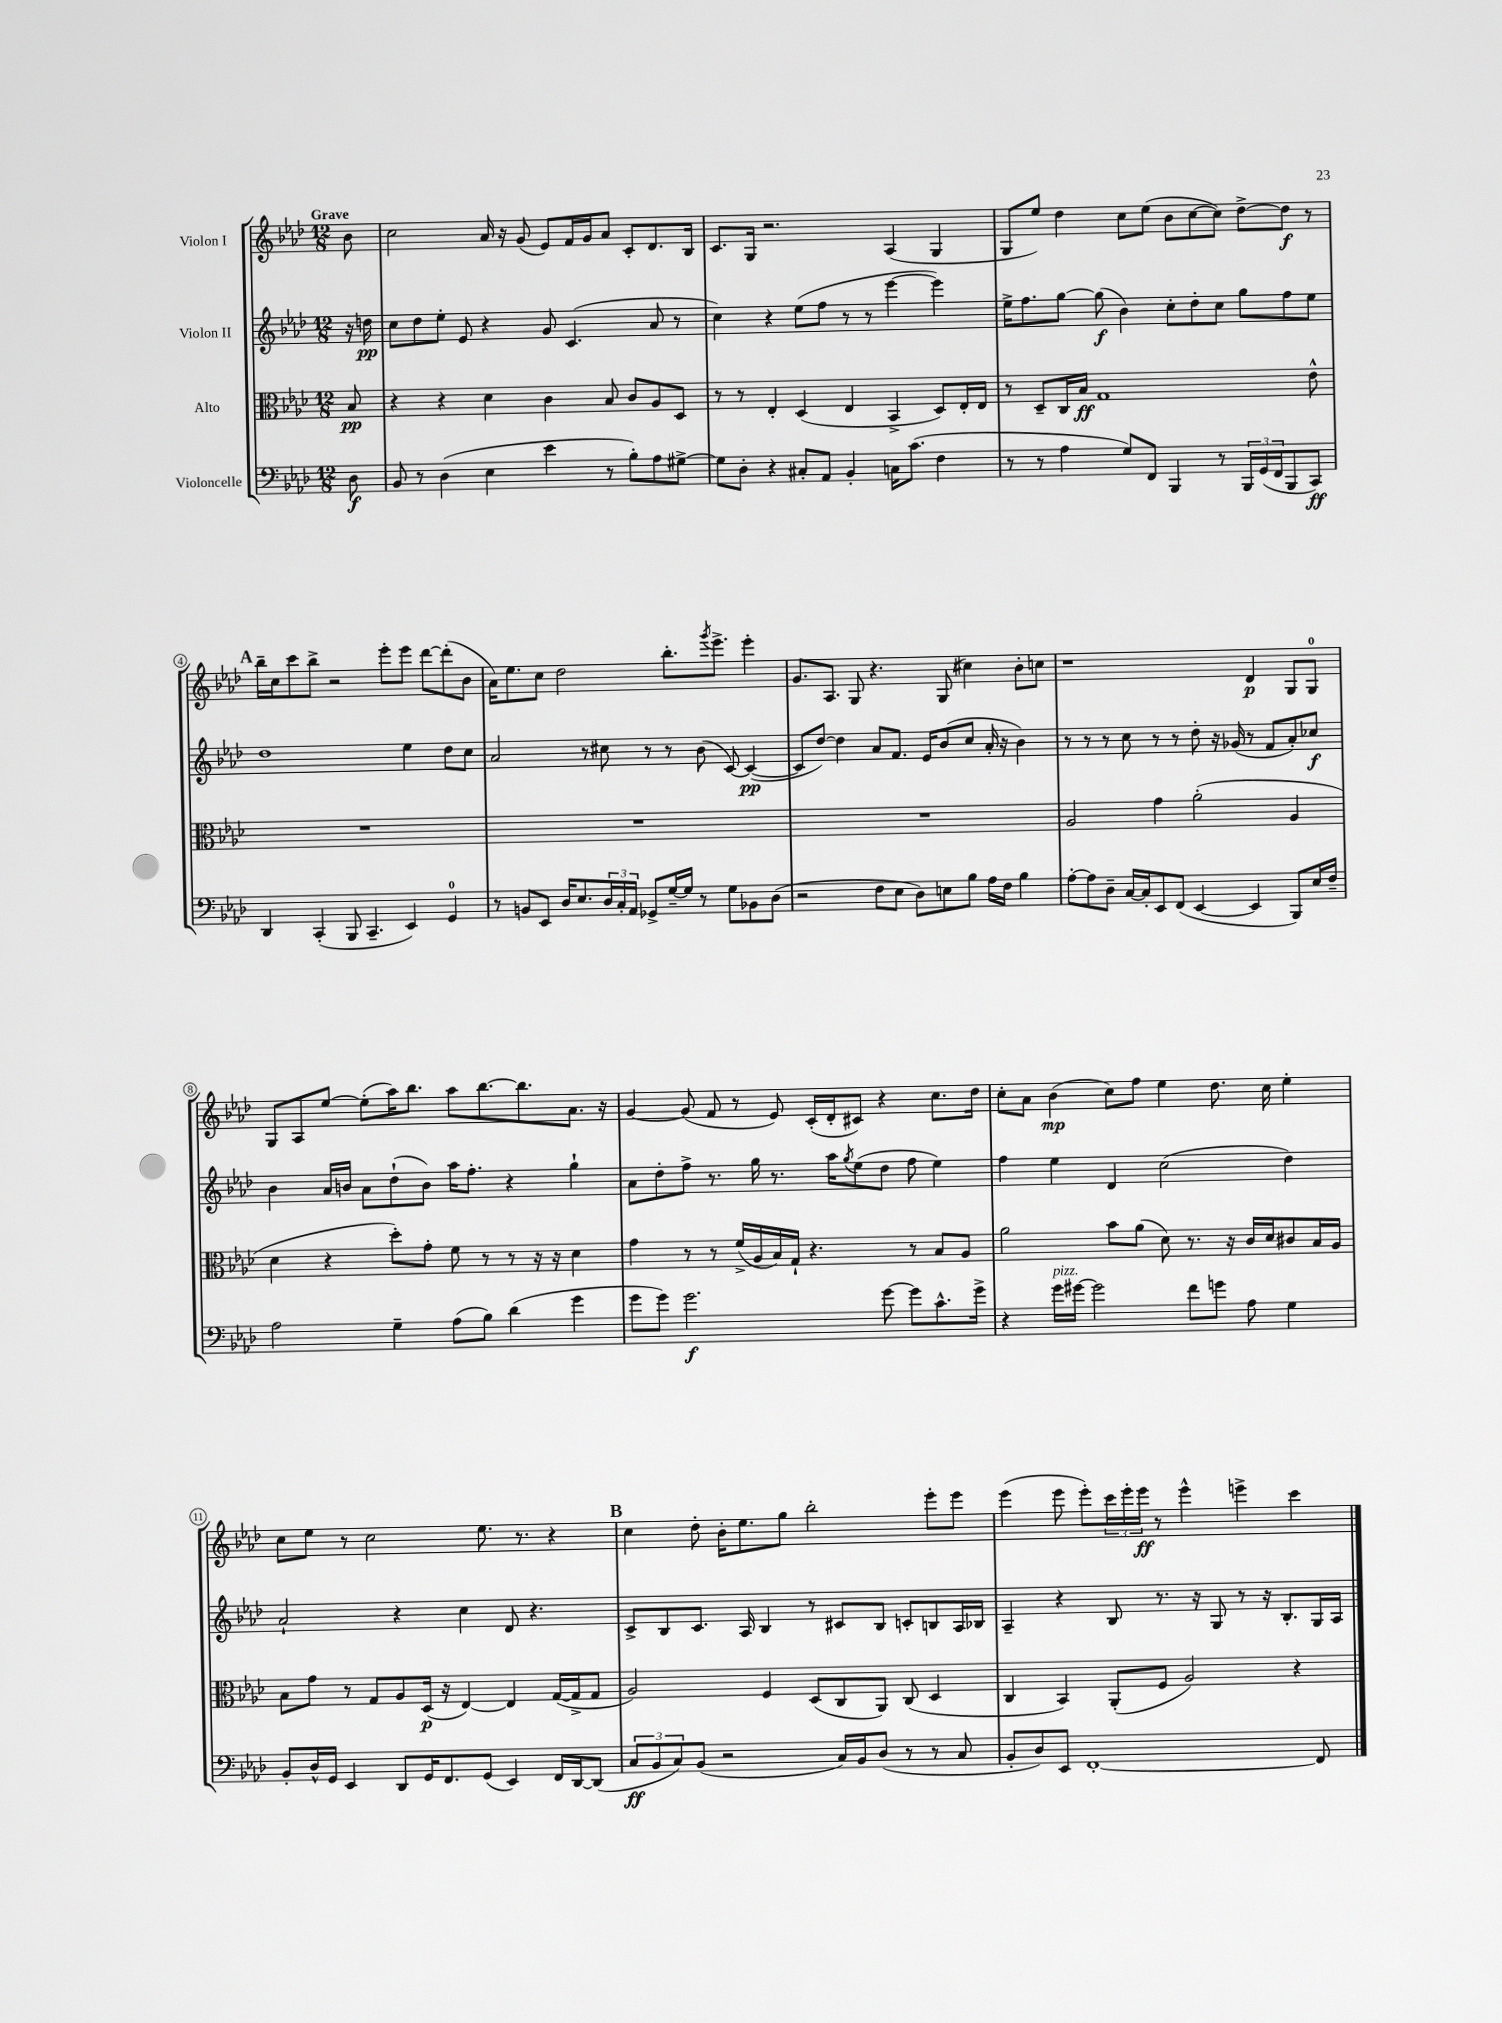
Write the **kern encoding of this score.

**kern	**dynam	**kern	**dynam	**kern	**dynam	**kern	**dynam
*part4	*part4	*part3	*part3	*part2	*part2	*part1	*part1
*staff4	*staff4	*staff3	*staff3	*staff2	*staff2	*staff1	*staff1
*I"Violoncelle	*	*I"Alto	*	*I"Violon II	*	*I"Violon I	*
*clefF4	*	*clefC3	*	*clefG2	*	*clefG2	*
*k[b-e-a-d-]	*	*k[b-e-a-d-]	*	*k[b-e-a-d-]	*	*k[b-e-a-d-]	*
*M12/8	*	*M12/8	*	*M12/8	*	*M12/8	*
=	=	=	=	=	=	=	=
!	!	!	!	!	!	!LO:TX:a:B:t=Grave	!
8D-\	f	8B-/	pp	16r	.	8b-\	.
.	.	.	.	16ddn\	pp	.	.
=1	=1	=1	=1	=1	=1	=1	=1
8BB-/	.	4r	.	8cc\L	.	2cc\	.
8r	.	.	.	8dd-\	.	.	.
(4D-\	.	4r	.	8ee-'\J	.	.	.
.	.	.	.	8e-/	.	.	.
4E-\	.	4d-\	.	4r	.	16a-/	.
.	.	.	.	.	.	16r	.
.	.	.	.	.	.	(8g/	.
4e-\	.	4c\	.	8g/	.	8e-/L)	.
.	.	.	.	(4.c/	.	16f/L	.
.	.	.	.	.	.	16g/J	.
8r	.	8B-/	.	.	.	8a-/J	.
8B-'\L)	.	8c/L	.	.	.	8c'/L	.
8A-\	.	8A-/	.	8a-/	.	8.d-/	.
[8G#X^\J	.	8D-/J	.	8r	.	.	.
.	.	.	.	.	.	16B-/Jk	.
=2	=2	=2	=2	=2	=2	=2	=2
8G#\L]	.	8r	.	4cc\)	.	8.c/L	.
8D-'\J	.	8r	.	.	.	.	.
.	.	.	.	.	.	16G/Jk	.
4r	.	4E-'/	.	4r	.	2.r	.
8C#X'/L	.	(4D-/	.	(8ee-\L	.	.	.
8AA-/J	.	.	.	8ff\J	.	.	.
4BB-'/	.	4E-/	.	8r	.	.	.
.	.	.	.	8r	.	.	.
16Cn\KL	.	4BB-^/	.	[4eee-\	.	(4A-/	.
(8.c\J	.	.	.	.	.	.	.
4F\	.	8D-/L)	.	4eee-\])	.	4G/	.
.	.	16E-'/L	.	.	.	.	.
.	.	16E-/JJ	.	.	.	.	.
=3	=3	=3	=3	=3	=3	=3	=3
8r	.	8r	.	16ee-^\KL	.	8G/L	.
.	.	.	.	8.ff\	.	.	.
8r	.	8D-~/L	.	.	.	8ee-/J)	.
4A-\	.	16C/L	.	[8gg\J	.	4dd-\	.
.	.	16B-/JJ	ff	.	.	.	.
.	.	1G	.	(8gg\]	f	.	.
8G/L)	.	.	.	4b-\)	.	8cc\L	.
8FF/J	.	.	.	.	.	(8ee-\J	.
4BBB-/	.	.	.	8cc'\L	.	8b-\L	.
.	.	.	.	8dd-'\	.	[8cc\	.
8r	.	.	.	8cc\J	.	8cc\J])	.
24BBB-/LL	.	.	.	8gg\L	.	[8dd-^\L	.
(24GG/	.	.	.	.	.	.	.
24FF/J	.	.	.	.	.	.	.
8BBB-/	.	.	.	8ff\	.	8dd-\J]	f
8CC/J)	ff	8e-^^\	.	8ee-\J	.	8r	.
!!LO:LB:g=z
!!LO:REH:place=s1:t=A
=4	=4	=4	=4	=4	=4	=4	=4
4DD-/	.	1.r	.	1dd-	.	16bb-~\LL	.
.	.	.	.	.	.	16cc\J	.
.	.	.	.	.	.	8ccc\	.
(4CC'/	.	.	.	.	.	8bb-^\J	.
.	.	.	.	.	.	2r	.
8BBB-/	.	.	.	.	.	.	.
4.CC~/	.	.	.	.	.	.	.
.	.	.	.	.	.	8eee-'\L	.
4EE-/)	.	.	.	4ee-\	.	8eee-\J	.
.	.	.	.	.	.	[8ddd-\L	.
4GG/	.	.	.	8dd-\L	.	(8ddd-'\]	.
.	.	.	.	8cc\J	.	8b-\J	.
=5	=5	=5	=5	=5	=5	=5	=5
8r	.	1.r	.	2a-/	.	16a-\KL)	.
.	.	.	.	.	.	8.ee-\	.
8BBn/L	.	.	.	.	.	.	.
8EE-/J	.	.	.	.	.	8cc\J	.
16D-/KL	.	.	.	.	.	2dd-\	.
8.E-/	.	.	.	.	.	.	.
.	.	.	.	8r	.	.	.
24D-/L	.	.	.	8cc#X\	.	.	.
24C'/	.	.	.	.	.	.	.
24AA-/JJ	.	.	.	.	.	.	.
8GG-X^/L	.	.	.	8r	.	.	.
[16G~/L	.	.	.	8r	.	8.bb-'\L	.
16G/JJ]	.	.	.	.	.	.	.
8r	.	.	.	(8b-\	.	.	.
.	.	.	.	.	.	8qggg/	.
.	.	.	.	.	.	8.eee-^\J	.
8G\L	.	.	.	[8c/)	.	.	.
8BB-X\	.	.	.	(4c/_	pp	4eee-'\	.
(8D-\J	.	.	.	.	.	.	.
=6	=6	=6	=6	=6	=6	=6	=6
2r	.	1.r	.	8c/L]	.	8.g/L	.
.	.	.	.	[8dd-/J)	.	.	.
.	.	.	.	.	.	8.A-/J	.
.	.	.	.	4dd-\]	.	.	.
.	.	.	.	.	.	8G/	.
8F\L	.	.	.	8a-/L	.	4.r	.
8E-\J	.	.	.	8.f/J	.	.	.
8D-\L)	.	.	.	.	.	.	.
.	.	.	.	16e-/KL	.	.	.
8En\	.	.	.	(8b-/	.	(8G/	.
8B-\J	.	.	.	8cc/J	.	4cc#X\)	.
16A-\LL	.	.	.	16a-'/	.	.	.
16F\JJ	.	.	.	16r	.	.	.
4B-\	.	.	.	4b-\)	.	8b-'\L	.
.	.	.	.	.	.	8ccn\J	.
=7	=7	=7	=7	=7	=7	=7	=7
[8A-'\L	.	2A-/	.	8r	.	1r	.
8A-\]	.	.	.	8r	.	.	.
8D-~\J	.	.	.	8r	.	.	.
[16C/LL	.	.	.	8cc\	.	.	.
16C'/J]	.	.	.	.	.	.	.
8EE-/	.	4g\	.	8r	.	.	.
(8FF/J	.	.	.	8r	.	.	.
[4EE-/	.	(2a-'\	.	8dd-'\	.	.	.
.	.	.	.	16r	.	.	.
.	.	.	.	(16g-X/	.	.	.
4EE-/]	.	.	.	8r	.	4d-/	p
.	.	.	.	8f/L	.	.	.
8BBB-/L)	.	4A-/	.	8a-'/)	.	8G/L	.
16E-/L	.	.	.	8cc-X/J	f	8G/J	.
16F~/JJ	.	.	.	.	.	.	.
!!LO:LB:g=z
=8	=8	=8	=8	=8	=8	=8	=8
2A-\	.	4d-\	.	4b-\	.	8G/L	.
.	.	.	.	.	.	8A-/	.
.	.	4r	.	16a-/LL	.	[8ee-/J	.
.	.	.	.	16bn/JJ	.	.	.
.	.	.	.	8a-\L	.	(8ee-'\L]	.
4G~\	.	8dd-'\L)	.	(8dd-`\	.	16aa-\K)	.
.	.	.	.	.	.	8.bb-\J	.
.	.	8g'\J	.	8b\J)	.	.	.
(8A-\L	.	8f\	.	16aa-\KL	.	8aa-\L	.
.	.	.	.	8.ff'\J	.	.	.
8B-\J)	.	8r	.	.	.	[8.bb-\	.
(4d-\	.	8r	.	4r	.	.	.
.	.	.	.	.	.	8.bb-\]	.
.	.	16r	.	.	.	.	.
.	.	16r	.	.	.	.	.
4g\	.	4d-\	.	4gg`\	.	8.a-\J	.
.	.	.	.	.	.	16r	.
=9	=9	=9	=9	=9	=9	=9	=9
8g\L	.	4g\	.	8a-\L	.	[4g/	.
8g\J)	.	.	.	8dd-'\	.	.	.
2.g\	f	8r	.	8ff^\J	.	(8g/]	.
.	.	8r	.	8.r	.	8f/	.
.	.	(16f^/LL	.	.	.	8r	.
.	.	16A-/	.	16gg\	.	.	.
.	.	16B-/)	.	8.r	.	8e-/)	.
.	.	16G`/JJ	.	.	.	.	.
.	.	4.r	.	.	.	(16c'/LL	.
.	.	.	.	16aa-\KL	.	16d-'/J	.
.	.	.	.	8qgg/	.	.	.
.	.	.	.	(8ee-\	.	8c#X/J)	.
[8g\	.	.	.	8dd-\J	.	4r	.
8g\L]	.	8r	.	8ff\	.	.	.
8.c^^\	.	8B-/L	.	4ee-\)	.	8.cc\L	.
.	.	8A-/J	.	.	.	.	.
16g^\Jk	.	.	.	.	.	16dd-\Jk	.
=10	=10	=10	=10	=10	=10	=10	=10
4r	.	2a-\	.	4ff\	.	8cc'\L	.
.	.	.	.	.	.	8a-\J	.
!LO:TX:a:i:t=pizz.	!	!	!	!	!	!	!
16g\LL	.	.	.	4ee-\	.	(4b-\	mp
[16g#X\JJ	.	.	.	.	.	.	.
2g#\]	.	.	.	.	.	.	.
.	.	8b-\L	.	4d-/	.	8cc\L)	.
.	.	(8a-\J	.	.	.	8ff\J	.
.	.	8d-\)	.	(2cc\	.	4ee-\	.
8f\L	.	8.r	.	.	.	.	.
8gn\J	.	.	.	.	.	8.dd-\	.
.	.	16r	.	.	.	.	.
8A-\	.	16c/LL	.	.	.	.	.
.	.	16d-/J	.	.	.	16cc\	.
4G\	.	8c#X/	.	4dd-\)	.	4ee-'\	.
.	.	16B-/L	.	.	.	.	.
.	.	16A-/JJ	.	.	.	.	.
!!LO:LB:g=z
=11	=11	=11	=11	=11	=11	=11	=11
8BB-'/L	.	8B-\L	.	2a-`/	.	8cc\L	.
16D-^^/L	.	8g\J	.	.	.	8ee-\J	.
16GG/JJ	.	.	.	.	.	.	.
4EE-/	.	8r	.	.	.	8r	.
.	.	8G/L	.	.	.	2cc\	.
8DD-/L	.	8A-/	.	4r	.	.	.
16GG/K	.	(16D-/Jk	p	.	.	.	.
8.FF/	.	16r	.	.	.	.	.
.	.	[4E-/)	.	4cc\	.	.	.
(8GG/J	.	.	.	.	.	8.ee-\	.
4EE-/)	.	4E-/]	.	8d-/	.	.	.
.	.	.	.	.	.	8.r	.
.	.	.	.	4.r	.	.	.
16FF/LL	.	([16G/LL	.	.	.	4r	.
[16DD-/J	.	16G^/J]	.	.	.	.	.
(8DD-/J]	.	8G/J	.	.	.	.	.
!!LO:REH:place=s1:t=B
=12	=12	=12	=12	=12	=12	=12	=12
12C/L	ff	2A-/)	.	8c^/L	.	4cc\	.
12BB-/	.	.	.	.	.	.	.
.	.	.	.	8B-/	.	.	.
12C/)	.	.	.	.	.	.	.
(8BB-/J	.	.	.	8.c/J	.	8dd-'\	.
2r	.	.	.	.	.	16b-'\KL	.
.	.	.	.	16A-/	.	8.ee-\	.
.	.	4F/	.	4B-/	.	.	.
.	.	.	.	.	.	8gg\J	.
.	.	(8D-/L	.	8r	.	2bb-'\	.
16C/LL)	.	8C/	.	8c#X/L	.	.	.
16BB-/J	.	.	.	.	.	.	.
(8D-/J	.	8AA-/J)	.	8B-/J	.	.	.
8r	.	(8C/	.	8cn'/L	.	.	.
8r	.	4D-/	.	8Bn/	.	8eee-'\L	.
8C/	.	.	.	16A-/L	.	8eee-\J	.
.	.	.	.	16B-X/JJ	.	.	.
=13	=13	=13	=13	=13	=13	=13	=13
8BB-'/L	.	4C/	.	4A-~/	.	(4eee-\	.
8D-/)	.	.	.	.	.	.	.
8EE-/J	.	4BB-/)	.	4r	.	8eee-\	.
[1FF'	.	.	.	.	.	8eee-'\L)	.
.	.	(8AA-'/L	.	8B-/	.	24ccc\L	.
.	.	.	.	.	.	24eee-'\	.
.	.	.	.	.	.	24eee-\JJ	ff
.	.	8F/J	.	8.r	.	8r	.
.	.	2A-/)	.	.	.	4eee-^^\	.
.	.	.	.	16r	.	.	.
.	.	.	.	8G/	.	.	.
.	.	.	.	8r	.	4eeen^\	.
.	.	.	.	16r	.	.	.
.	.	.	.	8.B-'/L	.	.	.
.	.	4r	.	.	.	4ccc\	.
8FF/]	.	.	.	16G/L	.	.	.
.	.	.	.	16A-/JJ	.	.	.
==	==	==	==	==	==	==	==
*-	*-	*-	*-	*-	*-	*-	*-
